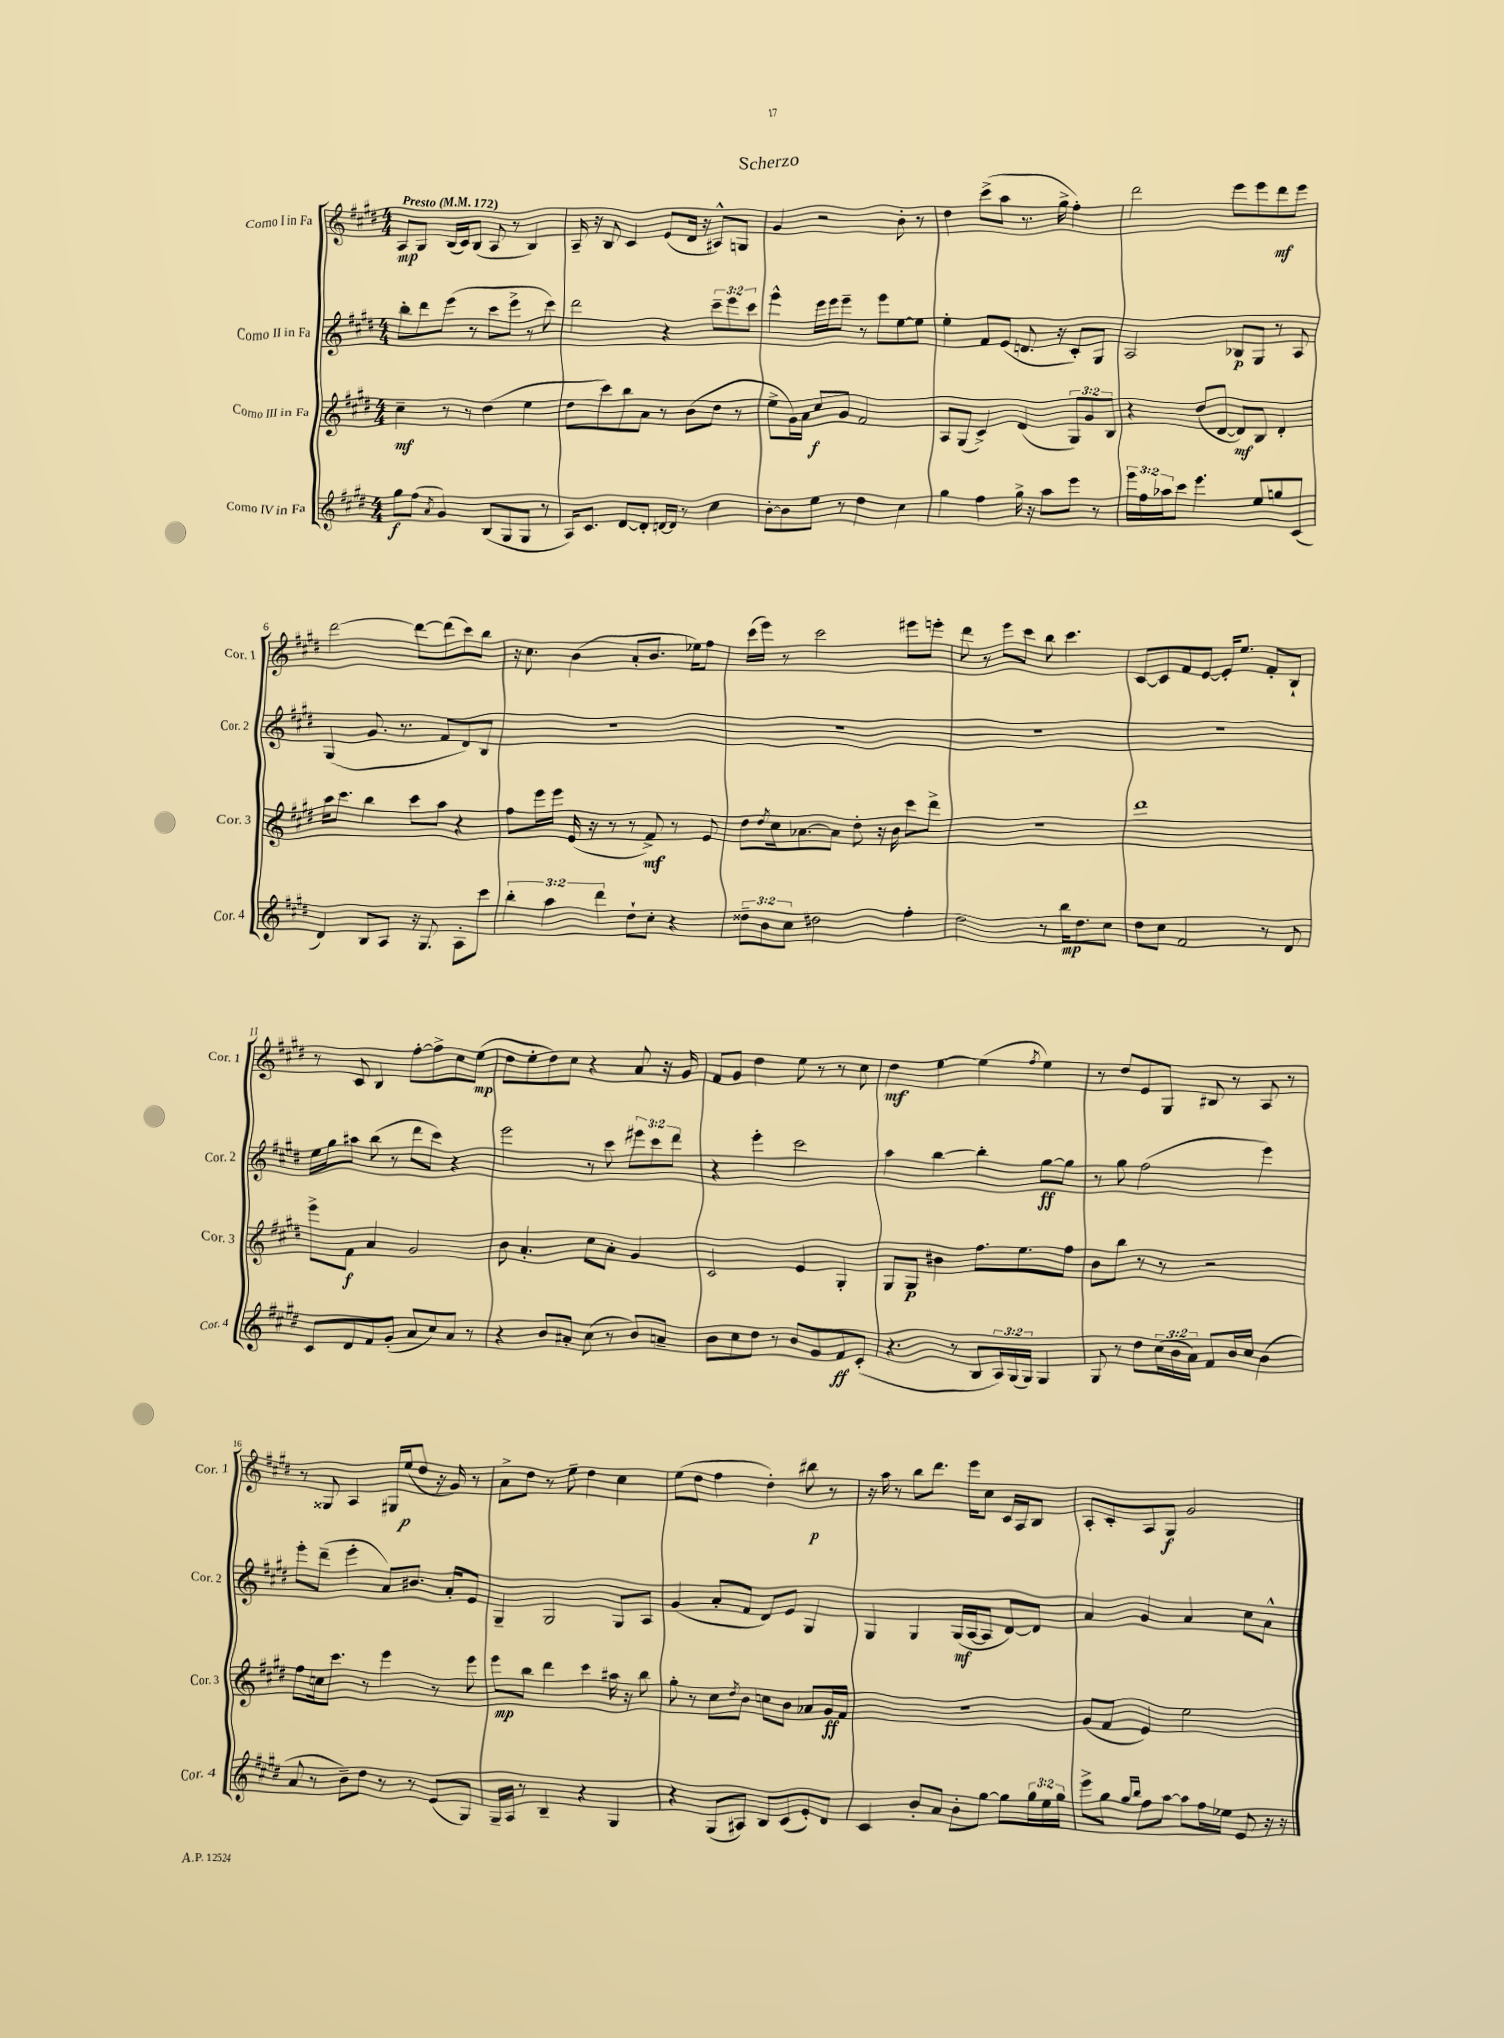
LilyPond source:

\header { title = "Scherzo" }
<<
\new StaffGroup <<
\new Staff = "s0" \with { instrumentName = "Corno I in Fa" shortInstrumentName = "Cor. 1" } {
    \clef treble \key e \major \numericTimeSignature \time 4/4 \tempo "Presto" 4 = 172
    a8\mp gis8 b16( cis'16) b8( a8 r8 b4) |
    a16-- r16 b8 cis'4 e'8( dis'16 r16 ais8-^) g8 |
    gis'4 r2 b'8-. r8 |
    dis''4 cis'''8->( a''8 r8. gis''16-> fis''4-.) |
    dis'''2 e'''8 e'''8 dis'''8\mf e'''8 |
    dis'''2~ dis'''8~ dis'''8( cis'''8) b''8 |
    r16 cis''8. b'4( a'8-. b'8. ees''16) fis''8 |
    cis'''16( e'''16) r8 cis'''2 eis'''8 e'''8-. |
    dis'''8 r8 e'''8 cis'''8 b''8 cis'''4. |
    cis'8~ cis'8 fis'8 e'8~ e'16-. e''8. fis'8-. b8-! |
    r8 cis'8 b4 fis''8~-. fis''8-> cis''8 e''8\mp( |
    dis''8 e''8-. dis''8) cis''8 r4 a'8 r16 gis'16 |
    fis'8 gis'8 dis''4 e''8 r8 r8 cis''8 |
    dis''4\mf e''4~ e''4( \acciaccatura { fis''8 } e''4) |
    r8 dis''8 e'8 gis8 bis8 r8 a8 r8 |
    r8 gisis8 a4 gis16 e''16\p( dis''8 r16 gis'16) r8 |
    a'8-> dis''8 r8 e''8-- dis''4 cis''4 |
    e''8( dis''8 fis''4 dis''4-.) bis''8\p r8 |
    r16 a''16 r8 b''8 dis'''8. e'''16 cis''8 cis'16 a16 b8 |
    a8-. cis'8-. a8 gis8\f gis'2 \bar "|." |
}
\new Staff = "s1" \with { instrumentName = "Corno II in Fa" shortInstrumentName = "Cor. 2" } {
    \clef treble \key e \major \numericTimeSignature \time 4/4 \override Staff.TupletNumber.text = #tuplet-number::calc-fraction-text
    b''8-. dis'''8 e'''8( r8 cis'''8 e'''8-> r8 cis'''8) |
    dis'''2 r4 \tuplet 3/2 { cis'''8-- e'''8 cis'''8 } |
    e'''4-^ e'''16 e'''16 e'''8-- r8 e'''8 e''8~ e''8 |
    e''4-. fis'8 e'8( d'8. r16 cis'8-.) gis8 |
    a2 bes8\p gis8 r8 a8 |
    gis4( gis'8. r8. fis'8 dis'8) b8 |
    R1 |
    R1 |
    R1 |
    R1 |
    e''16 gis''16 ais''8 b''8( r8 dis'''8 cis'''8) r4 |
    e'''2 r8 cis'''8 \tuplet 3/2 { eis'''8 cis'''8 dis'''8 } |
    r4 e'''4-. cis'''2 |
    a''4 b''4~ b''4-. gis''8~\ff gis''8 |
    r8 gis''8 fis''2( e'''4) |
    e'''8-. dis'''8--( e'''4-. a'8) bis'8. a'16-. e'8 |
    gis4-- gis2 gis8 a8 |
    gis'4( a'8-. fis'8 dis'8) e'8 gis4 |
    gis4 gis4 gis16\mf( a16~ a8 dis'8~) dis'8 |
    a'4 gis'4 a'4 cis''8 a'8-^ \bar "|." |
}
\new Staff = "s2" \with { instrumentName = "Corno III in Fa" shortInstrumentName = "Cor. 3" } {
    \clef treble \key e \major \numericTimeSignature \time 4/4 \override Staff.TupletNumber.text = #tuplet-number::calc-fraction-text
    cis''4--\mf r8 r8 dis''4( e''4 |
    dis''8 cis'''8) b''8 a'8 r8 b'8( dis''8 r8 |
    e''8-> gis'16) a'16 cis''8\f gis'8 fis'2 |
    a8 gis8( cis'4->) dis'4( \tuplet 3/2 { gis8) gis'8 b8 } |
    r4 dis''8( dis'8~ dis'8\mf) b8 dis'4-. |
    a''16 cis'''8. b''4 cis'''8 a''8 r4 |
    fis''8 e'''16 e'''16 e'16( r16 r8 r8 fis'8->\mf) r8 e'8 |
    dis''8 \acciaccatura { dis''8 } cis''16 aes'8.~ aes'8 dis''8-. r16 b'16 cis'''8 dis'''8-> |
    R1 |
    dis'''1 |
    e'''8-> fis'8\f a'4 gis'2 |
    b'8 a'4.-. cis''8 a'8-. gis'4 |
    cis'2 e'4 gis4-. |
    gis8 gis8\p bis'4 fis''8. e''8. fis''8 |
    b'8 b''8 r8 r8 r2 |
    fis''8 c''16 cis'''8. r8 e'''4 r8 e'''8 |
    e'''8\mp b''8 dis'''4 cis'''4 ais''16 r16 b''8 |
    gis''8-. r8 cis''8 \acciaccatura { dis''8 } b'8 c''8 b'8 aes'8 gis'16\ff fis'16 |
    r1 |
    gis'8( fis'8 e'4) e''2 \bar "|." |
}
\new Staff = "s3" \with { instrumentName = "Corno IV in Fa" shortInstrumentName = "Cor. 4" } {
    \clef treble \key e \major \numericTimeSignature \time 4/4 \override Staff.TupletNumber.text = #tuplet-number::calc-fraction-text
    gis''8\f fis''8( \acciaccatura { a'8 } gis'4) b8( gis8 gis8 r8 |
    a16) cis'8. dis'8~ dis'8-. d'16~ d'16 r8 cis''4 |
    b'8~-. b'8 e''8 r8 dis''4 cis''4 |
    gis''4 fis''4 gis''16-> r16 a''8 e'''8 r8 |
    \tuplet 3/2 { e'''16 fis''16 aes''16 } cis'''8 e'''4. e''8 g''8 cis'8( |
    dis'4) b8 a8 r16 gis8. a8-. cis'''8 |
    \tuplet 3/2 { b''4-. a''4 dis'''4 } dis''8-! cis''8-. r4 |
    \tuplet 3/2 { disis''8-- b'8 cis''8 } dis''2 fis''4-. |
    dis''2 r8 b''16\mp dis''8. cis''8 |
    dis''8 cis''8 fis'2 r8 dis'8 |
    cis'8 dis'8 fis'8 gis'8-.( a'8 cis''8) a'8 r8 |
    r4 b'8 ais'8-. cis''8( r8 b'8) a'8-- |
    b'8 cis''8 dis''8 r8 b'8 gis'8 fis'8\ff cis'8-.( |
    r4. r8 b8 \tuplet 3/2 { a16) gis16( gis16) } gis4 |
    gis8 r8 dis''8 \tuplet 3/2 { cis''16( b'16 a'16) } fis'8 b'16 cis''16 b'4( |
    a'8 r8 b'8--) dis''8 r8 r8 e'8( gis8) |
    gis16-- a16 r8 b4-- r4 gis4 |
    r4 gis8( ais8) b8 cis'8( e'8-.) dis'8 |
    cis'4 b'8-. a'8 b'8-. gis''8~ gis''8 \tuplet 3/2 { gis''16 e''16 gis''16 } |
    e'''8-> gis''8 \grace { gis''16 b''16 } fis''8 a''8~ a''8 fis''16 ees''16 e'8 r16 r16 \bar "|." |
}
>>
>>
